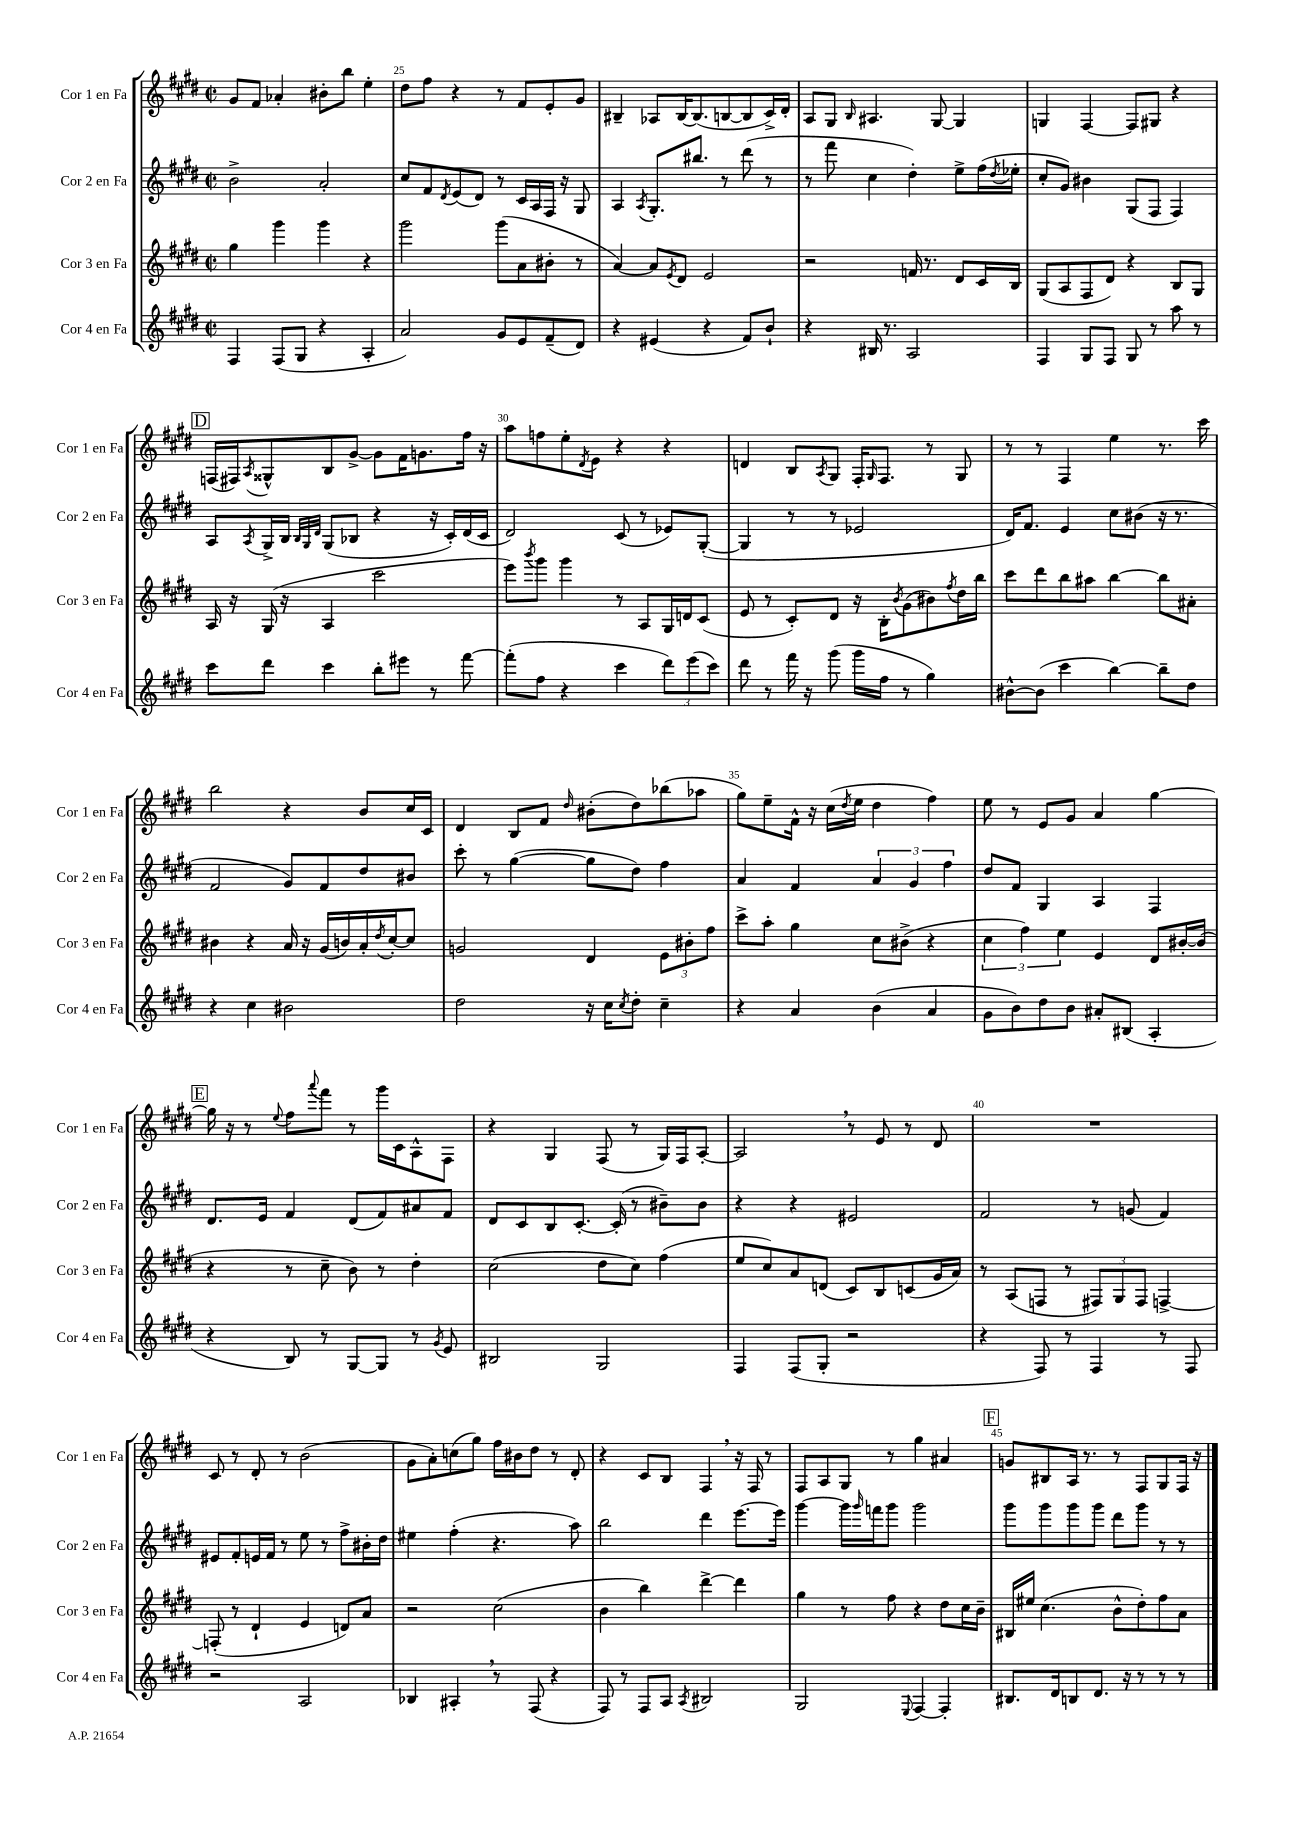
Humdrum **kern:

**kern	**kern	**kern	**kern
*staff4	*staff3	*staff2	*staff1
*clefG2	*clefG2	*clefG2	*clefG2
*k[f#c#g#d#]	*k[f#c#g#d#]	*k[f#c#g#d#]	*k[f#c#g#d#]
*M2/2	*M2/2	*M2/2	*M2/2
*met(c|)	*met(c|)	*met(c|)	*met(c|)
4F#/	4gg#\	2b^\	8g#/L
.	.	.	8f#/J
(8F#/L	4ggg#\	.	4a-'/
8G#/J	.	.	.
4r	4ggg#\	2a'/	8b#'\L
.	.	.	8bb\J
4A'/	4r	.	4ee'\
=	=	=	=
2a/)	2ggg#\	8cc#/L	8dd#\L
.	.	8f#/	8ff#\J
.	.	8qd#/	.
.	.	(8e/	4r
.	.	8d#/J)	.
8g#/L	(8ggg#\L	8r	8r
8e/	8a\	16c#/LL	8f#/L
.	.	16A/	.
(8f#~/	8b#'\J	16F#/JJ	8e'/
.	.	16r	.
8d#/J)	8r	8G#/	8g#/J
=	=	=	=
4r	[4a/)	4A/	4B#~/
.	.	8qA/	.
(4e#/	8a/]L	8.G#'/L	8A-/L
.	8qe/	.	.
.	8d#/J	.	[16B#/K
.	.	8.bb#/J	(8.B#/]
4r	2e/	.	.
.	.	8r	[8B/
8f#/L)	.	(8ddd#\	8B/]
8b`/J	.	8r	16c#^/L)
.	.	.	16d#'/JJ
=	=	=	=
4r	2r	8r	8A/L
.	.	8fff#\	8G#/J
.	.	.	16qqB/
16B#/	.	4cc#\	4.A#/
8.r	.	.	.
2A/	16f/	4dd#'\)	.
.	8.r	.	.
.	.	.	[8G#/
.	8d#/L	8ee^\L	4G#/]
.	16c#/L	(16ff#\L	.
.	.	8qdd#/	.
.	16B/JJ	16ee-'\JJ	.
=	=	=	=
4F#/	(8G#/L	8cc#'/L	4G/
.	8A/	8g#/J)	.
8G#/L	8F#/	4b#\	[4F#/
8F#/J	8d#/J)	.	.
8G#/	4r	(8G#/L	8F#/]L
8r	.	8F#/J	8G#/J
8aa\	8B/L	4F#/)	4r
8r	8G#/J	.	.
=	=	=	=
8ccc#\L	16A/	8A/L	(16F/LL
.	16r	.	16F#/J)
.	.	8qA/	8qA/
8ddd#\J	(16G#/	16G#^/L	8G##^^/
.	16r	16B/JJ	.
.	.	32qqB/LLL	.
.	.	32qqG#/	.
.	.	32qqd#/JJJ	.
4ccc#\	4A/	(8G#/L	8B/
.	.	8B-/J	[8g#^/J
8bb'\L	2ccc#\	4r	8g#\]L
8eee#\J	.	.	16f#\K
.	.	.	8.g\
8r	.	16r	.
.	.	16c#'/LL)	.
[8fff#\	.	(16d#/	16ff#\Jk
.	.	16c#/JJ	16r
=	=	=	=
(8fff#'\]L	8eee\L)	2d#/)	8aa\L
.	8qbbb/	.	.
8ff#\J	8ggg#\J	.	8ff\
4r	4ggg#\	.	8ee'\
.	.	.	8qd#/
.	.	.	8e\J
4ccc#\	8r	(8c#/	4r
.	8A/L	8r	.
12ddd#\L)	16G#/L	8e-/L)	4r
.	16d/J	.	.
(12eee\	.	.	.
.	(8c#/J	([8G#'/J	.
12ccc#\J)	.	.	.
=	=	=	=
8ddd#\	8e/	4G#/]	4d/
8r	8r	.	.
16fff#\	8c#'/L)	8r	8B/L
16r	.	.	.
.	.	.	8qA/
(8ggg#\	8d#/J	8r	8G#/J
16ggg#\LL	16r	2e-/	16F#'/LK
.	.	.	16qqG#/
16ff#\JJ	16B'\LK	.	8.F#/J
.	8qb/	.	.
8r	(8g#\	.	.
4gg#\)	8b#\)	.	8r
.	8qff#/	.	.
.	16dd#\L	.	8G#/
.	16bb\JJ	.	.
=	=	=	=
[8b#^^\L	8ccc#\L	16d#/LK)	8r
.	.	8.f#/J	.
(8b#\]J	8ddd#\	.	8r
4ccc#\	8bb\	4e/	4F#/
.	8aa#\J	.	.
[4bb\)	[4bb\	8cc#\L	4ee\
.	.	(8b#\J	.
8bb~\]L	8bb\]L	16r	8.r
.	.	8.r	.
8dd#\J	8a#'\J	.	.
.	.	.	16ccc#\
=	=	=	=
4r	4b#\	2f#/	2bb\
4cc#\	4r	.	.
2b#\	16a/	8g#/L)	4r
.	16r	.	.
.	(16g#/LL	8f#/	.
.	16b/)	.	.
.	16a'/	8dd#/	8b/L
.	8qdd#/	.	.
.	[16cc#'/J	.	.
.	8cc#/]J	8b#/J	16cc#/L
.	.	.	16c#/JJ
=	=	=	=
2dd#\	2g/	8ccc#'\	4d#/
.	.	8r	.
.	.	([4gg#\	8B/L
.	.	.	8f#/J
.	.	.	16qqdd#/
16r	4d#/	8gg#\]L	(8b#'\L
16cc#\LK	.	.	.
8qcc#/	.	.	.
8dd#'\J	.	8dd#\J)	8dd#\)
4cc#~\	12e\L	4ff#\	(8bb-\
.	12b#'\	.	.
.	.	.	8aa-\J
.	12ff#\J	.	.
=	=	=	=
4r	8ccc#^\L	4a/	8gg#\L)
.	8aa'\J	.	8ee~\
4a/	4gg#\	4f#/	16f#^^\Jk
.	.	.	16r
.	.	.	(16cc#\LL
.	.	.	8qdd#/
.	.	.	16ee\JJ
(4b\	8cc#\L	6a/	4dd#\
.	(8b#^\J	.	.
.	.	6g#/	.
4a/	4r	.	4ff#\)
.	.	6ff#\	.
=	=	=	=
8g#\L	6cc#\	8dd#/L	8ee\
8b\)	.	8f#/J	8r
.	6ff#\)	.	.
8dd#\	.	4G#/	8e/L
.	6ee\	.	.
8b\J	.	.	8g#/J
8a#'/L	4e/	4A/	4a/
(8B#/J	.	.	.
4A'/	8d#/L	4F#/	[4gg#\
.	[16b#'/L	.	.
.	(16b#/]JJ	.	.
=	=	=	=
4r	4r	8.d#/L	16gg#\]
.	.	.	16r
.	.	.	8r
.	.	16e/Jk	.
.	.	.	8qqee/
8B/)	8r	4f#/	8ff#\L
.	.	.	8qqaaa/
8r	8cc#~\	.	8fff#\J
[8G#/L	8b\)	(8d#/L	8r
8G#/]J	8r	8f#/)	16ggg#\LL
.	.	.	16c#\J
8r	4dd#'\	8a#/	8A^^\
8qg#/	.	.	.
8e/	.	8f#/J	8F#\J
=	=	=	=
2B#/	(2cc#\	8d#/L	4r
.	.	8c#/	.
.	.	8B/	4G#/
.	.	[8.c#'/J	.
2G#/	8dd#\L	.	(8F#/
.	.	(16c#'/]	.
.	8cc#\J)	8r	8r
.	(4ff#\	8b#~\L)	16G#/LL)
.	.	.	16F#/J
.	.	8b#\J	[8A'/J
=	=	=	=
4F#/	8ee/L	4r	2A/]
.	8cc#/)	.	.
(8F#/L	8a/	4r	.
8G#'/J	(8d/J	.	.
2r	8c#/L)	2e#/	8r
.	8B/	.	8e/
.	(8c/	.	8r
.	16g#/L	.	8d#/
.	16a/JJ)	.	.
=	=	=	=
4r	8r	2f#/	1r
.	(8A/L	.	.
8F#/)	8F/J	.	.
8r	8r	.	.
4F#/	12F#/L)	8r	.
.	12G#/	.	.
.	.	(8g/	.
.	12F#/J	.	.
8r	[4F^/	4f#/)	.
8F#/	.	.	.
=	=	=	=
2r	(8F'/]	8e#/L	8c#/
.	8r	8f#'/	8r
.	4d#`/	16e/L	8d#'/
.	.	16f#/JJ	.
.	.	8r	8r
2A/	4e/	8ee\	(2b\
.	.	8r	.
.	8d/L)	8ff#^\L	.
.	8a/J	16b#'\L	.
.	.	16dd#\JJ	.
=	=	=	=
4B-/	2r	4ee#\	8g#\L
.	.	.	8a'\)
4A#'/	.	(4ff#'\	(8cc\
.	.	.	8gg#\J)
8r	(2cc#\	4.r	16ff#\LL
.	.	.	16b#\J
(8F#/	.	.	8dd#\J
4r	.	.	8r
.	.	8aa\)	8d#'/
=	=	=	=
8F#/)	4b\	2bb\	4r
8r	.	.	.
8F#/L	4bb\)	.	8c#/L
8A/J	.	.	8B/J
8qA/	.	.	.
2B#/	[4ddd#^\	4ddd#\	4F#/
.	4ddd#\]	[8.eee\L	16r
.	.	.	16F#/
.	.	.	8r
.	.	16eee\]Jk	.
=	=	=	=
2G#/	4gg#\	[4ggg#\	8F#/L
.	.	.	8A/
.	8r	16ggg#\]LL	8G#/J
.	.	16qqggg#/	.
.	.	16fff\J	.
.	8ff#\	8ggg#\J	8r
8qqE/	.	.	.
[4F#/	4r	2ggg#\	4gg#\
4F#'/]	8dd#\L	.	4a#/
.	16cc#\L	.	.
.	16b~\JJ	.	.
=	=	=	=
8.B#/L	16B#/LL	8ggg#\L	8g/L
.	16ee#/JJ	.	.
.	(4.cc#\	8ggg#\	8B#/
16d#/k	.	.	.
8B/	.	8ggg#\	16A/Jk
.	.	.	8.r
8.d#/J	.	8ggg#\J	.
.	8b^^\L	8ddd#\L	8r
16r	.	.	.
8r	8dd#'\)	8ggg#\J	8F#/L
8r	8ff#\	8r	8G#/
8r	8a\J	8r	16F#/Jk
.	.	.	16r
==	==	==	==
*-	*-	*-	*-
